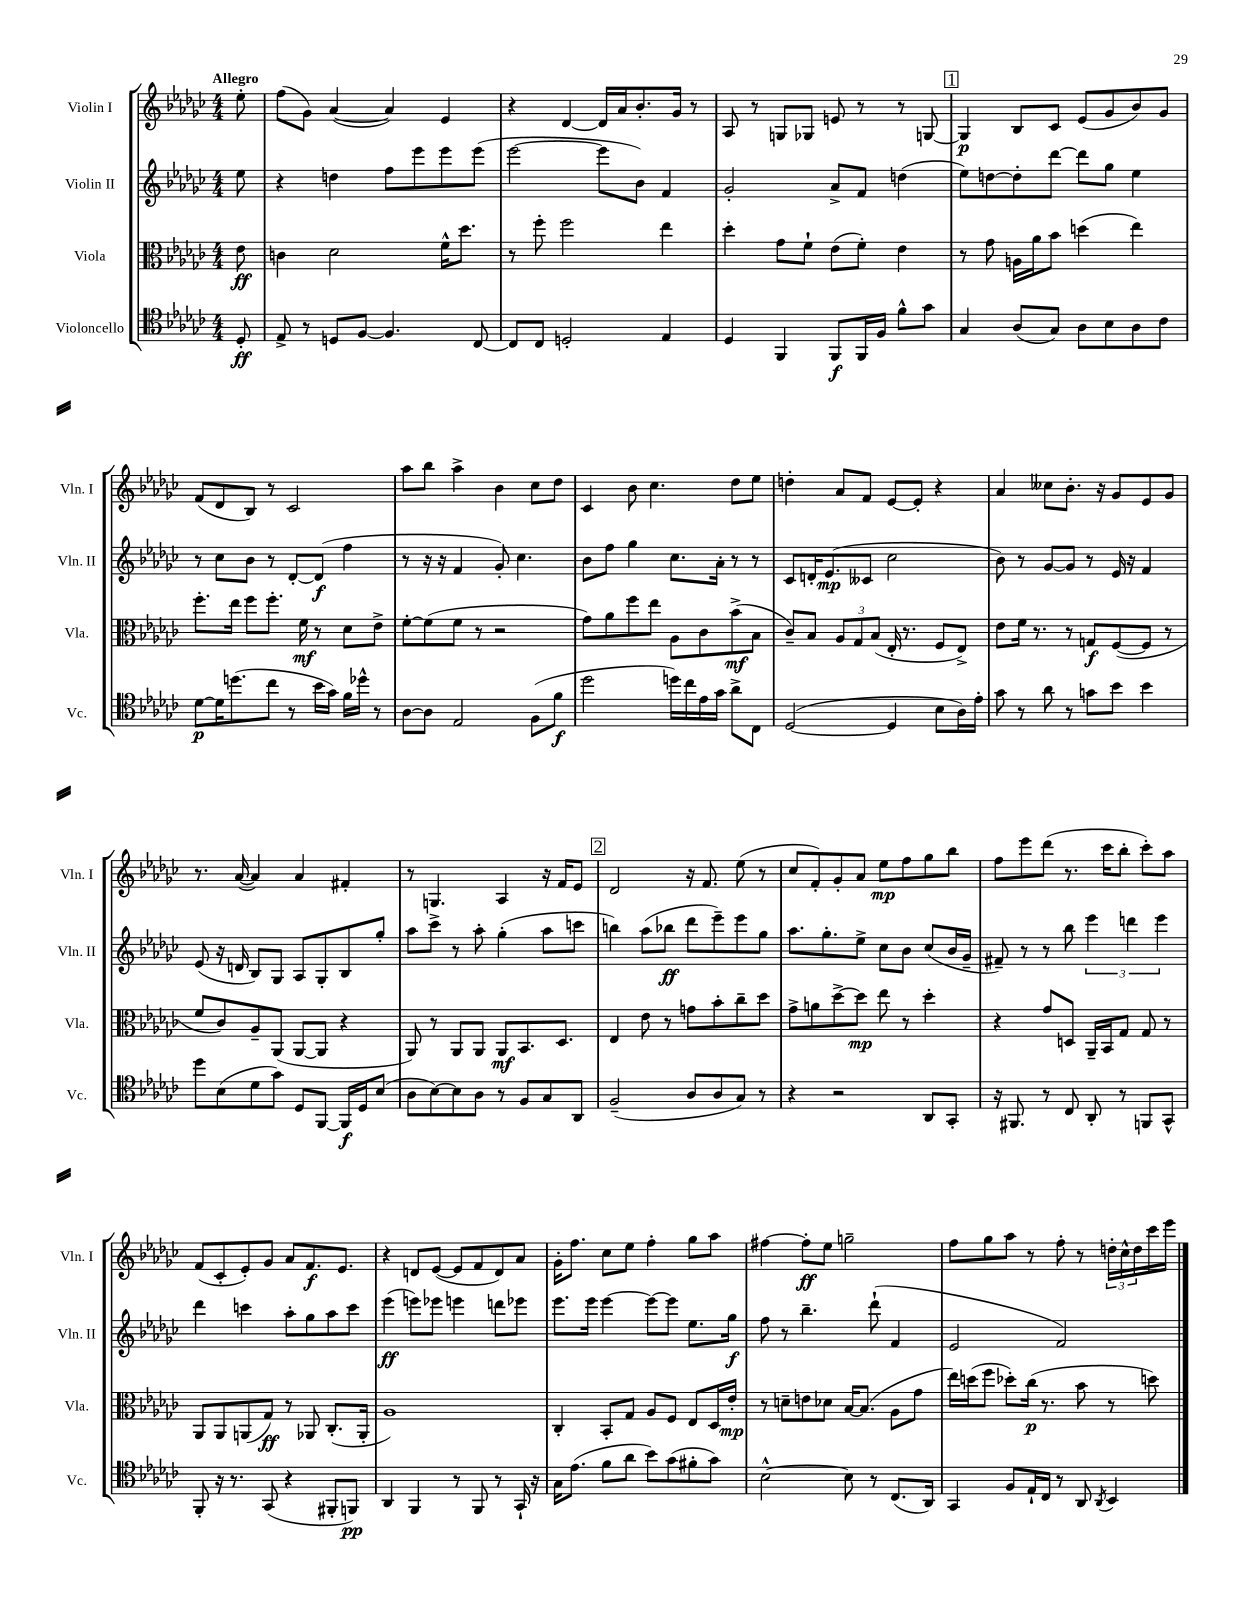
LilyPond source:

<<
\new StaffGroup <<
\new Staff = "s0" \with { instrumentName = "Violin I" shortInstrumentName = "Vln. I" } {
    \clef treble \key ges \major \numericTimeSignature \time 4/4 \partial 8 \tempo "Allegro"
    ees''8-. |
    f''8( ges'8) aes'4~( aes'4) ees'4 |
    r4 des'4~ des'16 aes'16 bes'8.-. ges'16 r8 |
    aes8 r8 g8 ges8 e'8 r8 r8 g8~ |
    \mark \markup { \box "1" } g4\p bes8 ces'8 ees'8( ges'8 bes'8) ges'8 |
    f'8( des'8 bes8) r8 ces'2 |
    aes''8 bes''8 aes''4-> bes'4 ces''8 des''8 |
    ces'4 bes'8 ces''4. des''8 ees''8 |
    d''4-. aes'8 f'8 ees'8~ ees'8-. r4 |
    aes'4 ceses''8 bes'8.-. r16 ges'8 ees'8 ges'8 |
    r8. aes'16~( aes'4) aes'4 fis'4-. |
    r8 g4. aes4 r16 f'16 ees'8 |
    \mark \markup { \box "2" } des'2 r16 f'8. ees''8( r8 |
    ces''8 f'8-.) ges'8-. aes'8 ees''8\mp f''8 ges''8 bes''8 |
    f''8 ees'''8 des'''8( r8. ces'''16 bes''8-. ces'''8-.) aes''8 |
    f'8( ces'8-. ees'8-.) ges'8 aes'8 f'8.\f ees'8. |
    r4 d'8 ees'8~( ees'8 f'8 d'8) aes'8 |
    ges'16-. f''8. ces''8 ees''8 f''4-. ges''8 aes''8 |
    fis''4~ fis''8-.\ff ees''8 g''2-- |
    f''8 ges''8 aes''8 r8 f''8-. r8 \tuplet 3/2 { d''16-. ces''16-^ d''16 } ces'''16 ees'''16 \bar "|." |
}
\new Staff = "s1" \with { instrumentName = "Violin II" shortInstrumentName = "Vln. II" } {
    \clef treble \key ges \major \numericTimeSignature \time 4/4 \partial 8
    ees''8 |
    r4 d''4 f''8 ees'''8 ees'''8 ees'''8( |
    ees'''2~ ees'''8 bes'8) f'4 |
    ges'2-. aes'8-> f'8 d''4( |
    \mark \markup { \box "1" } ees''8) d''8~ d''8-. des'''8~ des'''8 ges''8 ees''4 |
    r8 ces''8 bes'8 r8 des'8~-. des'8\f( f''4 |
    r8 r16 r16 f'4 ges'8-.) ces''4. |
    bes'8 f''8 ges''4 ces''8. aes'16-. r8 r8 |
    ces'8 d'16-. ees'8.\mp( ceses'8 ces''2 |
    bes'8) r8 ges'8~ ges'8 r8 ees'16 r16 f'4 |
    ees'8( r16 d'16 bes8) ges8 aes8 ges8-. bes8 ges''8-. |
    aes''8 ces'''8-> r8 aes''8-. ges''4-.( aes''8 c'''8 |
    \mark \markup { \box "2" } b''4) aes''8( bes''8\ff des'''8 ees'''8--) ees'''8 ges''8 |
    aes''8. ges''8.-. ees''8-> ces''8 bes'8 ces''8( bes'16 ges'16-- |
    fis'8--) r8 r8 bes''8 \tuplet 3/2 { ees'''4 d'''4 ees'''4 } |
    des'''4 c'''4 aes''8-. ges''8 aes''8 c'''8 |
    ees'''4\ff( e'''8) ees'''8 e'''4 d'''8 ees'''8 |
    ees'''8. ees'''16 ees'''4~ ees'''8~ ees'''8 ees''8. ges''16\f |
    f''8 r8 bes''4.-- des'''8-!( f'4 |
    ees'2 f'2) \bar "|." |
}
\new Staff = "s2" \with { instrumentName = "Viola" shortInstrumentName = "Vla." } {
    \clef alto \key ges \major \numericTimeSignature \time 4/4 \partial 8
    ees'8\ff |
    c'4 des'2 f'16-^ des''8. |
    r8 f''8-. f''2 ees''4 |
    des''4-. ges'8 f'8-! ees'8( f'8-.) ees'4 |
    \mark \markup { \box "1" } r8 ges'8 a16 aes'16 bes'8 d''4( ees''4) |
    f''8.-. ees''16 f''8 f''8.-. f'16\mf r8 des'8 ees'8-> |
    f'8~-. f'8( f'8 r8 r2 |
    ges'8) aes'8 f''8 ees''8 aes8 ces'8 bes'8->\mf( bes8 |
    ces'8--) bes8 \tuplet 3/2 { aes8 ges8 bes8( } ees16-. r8. f8 ees8->) |
    ees'8 f'16 r8. r8 g8\f f8~( f8 r8 |
    f'8 ces'8) aes8-- aes,8( aes,8~ aes,8 r4 |
    aes,8) r8 aes,8 aes,8 aes,8\mf bes,8. des8. |
    \mark \markup { \box "2" } ees4 ees'8 r8 g'8 bes'8-. ces''8-- des''8 |
    ges'8-> a'8 des''8~-> des''8\mp ees''8 r8 des''4-. |
    r4 ges'8 d8 aes,16-- bes,16 ges8 ges8 r8 |
    aes,8 aes,8 a,8( ges8\ff) r8 aes,8 ces8.-.( aes,16-. |
    aes1) |
    ces4-. bes,8-. ges8 aes8 f8 ees8 des16 ees'16-.\mp |
    r8 d'8-- e'8 des'8 bes16~ bes8.( aes8 ges'8 |
    ees''16) d''16( f''8 des''8-.) ces''16\p( r8. bes'8 r8 d''8) \bar "|." |
}
\new Staff = "s3" \with { instrumentName = "Violoncello" shortInstrumentName = "Vc." } {
    \clef tenor \key ges \major \numericTimeSignature \time 4/4 \partial 8
    des8-.\ff |
    ees8-> r8 d8 f8~ f4. ces8~ |
    ces8 ces8 d2-. ees4 |
    des4 f,4 f,8\f f,16 f16 f'8-^ ges'8 |
    \mark \markup { \box "1" } ges4 aes8( ges8) aes8 bes8 aes8 ces'8 |
    des'8~\p des'16 d''8.( ces''8 r8 bes'16 ges'16) f'16 des''16-^ r8 |
    aes8~ aes8 ees2 f8( f'8\f |
    des''2 d''16) ces''16 ees'16 ges'16 aes'8-> ces8 |
    des2~( des4 bes8 aes16) ees'16-. |
    ges'8 r8 aes'8 r8 g'8 bes'8 bes'4 |
    des''8 bes8( des'8 ges'8) des8 f,8~ f,16\f des16 bes8( |
    aes8 bes8~) bes8 aes8 r8 f8 ges8 aes,8 |
    \mark \markup { \box "2" } f2--( aes8 aes8 ges8) r8 |
    r4 r2 aes,8 ges,8-. |
    r16 fis,8. r8 ces8 aes,8-. r8 f,8 ges,8-^ |
    f,8-. r16 r8. ges,8( r4 fis,8-. f,8\pp) |
    aes,4 f,4 r8 f,8 r8 ges,16-! r16 |
    ges16 ees'8.( f'8 aes'8 bes'8) ges'8( fis'8-. ges'8) |
    bes2~-^ bes8 r8 ces8.( aes,16) |
    ges,4 f8 ees16-! ces16 r8 aes,8 \acciaccatura { aes,8 } bes,4 \bar "|." |
}
>>
>>
\layout { \context { \Score \remove "Bar_number_engraver" } }
